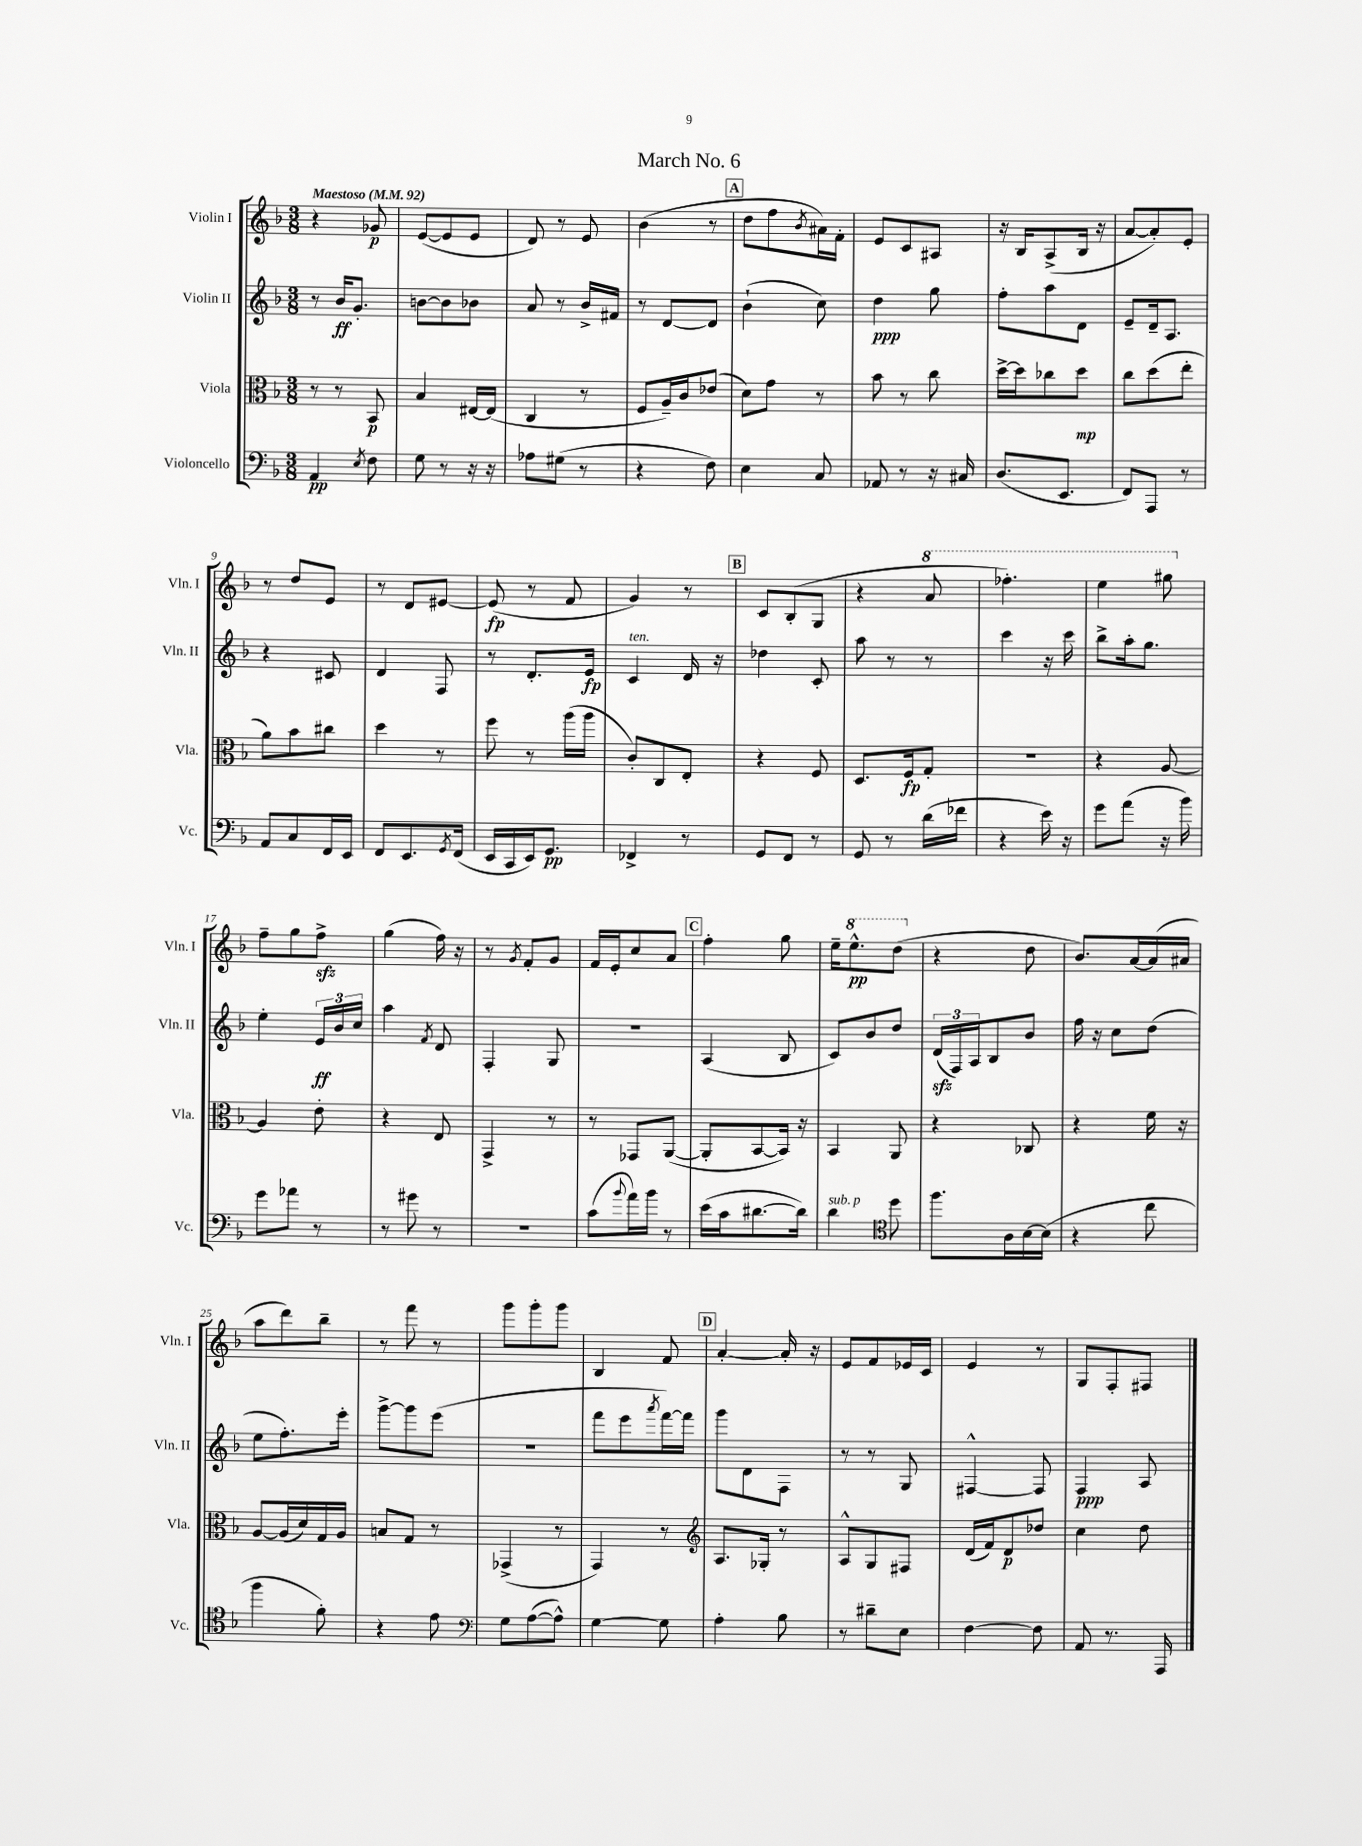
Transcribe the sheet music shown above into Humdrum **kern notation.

**kern	**dynam	**kern	**dynam	**kern	**dynam	**kern	**dynam
*part4	*part4	*part3	*part3	*part2	*part2	*part1	*part1
*staff4	*staff4	*staff3	*staff3	*staff2	*staff2	*staff1	*staff1
*I"Violoncello	*	*I"Viola	*	*I"Violin II	*	*I"Violin I	*
*I'Vc.	*	*I'Vla.	*	*I'Vln. II	*	*I'Vln. I	*
*clefF4	*	*clefC3	*	*clefG2	*	*clefG2	*
*k[b-]	*	*k[b-]	*	*k[b-]	*	*k[b-]	*
*M3/8	*	*M3/8	*	*M3/8	*	*M3/8	*
*MM92	*	*MM92	*	*MM92	*	*MM92	*
=1	=1	=1	=1	=1	=1	=1	=1
!	!	!	!	!	!	!LO:TX:a:B:t=Maestoso	!
4AA/	pp	8r	.	8r	.	4r	.
.	.	8r	.	16b-/KL	ff	.	.
.	.	.	.	8.g'/J	.	.	.
8qE/	.	.	.	.	.	.	.
8F\	.	8BB-/	p	.	.	8g-X/	p
=2	=2	=2	=2	=2	=2	=2	=2
8G\	.	4B-/	.	[8bn\L	.	([8e/L	.
8r	.	.	.	8b\]	.	8e/]	.
16r	.	[16E#X/LL	.	8b-X\J	.	8e/J	.
16r	.	(16E#/JJ]	.	.	.	.	.
=3	=3	=3	=3	=3	=3	=3	=3
8A-X\L	.	4C/	.	8a/	.	8d/)	.
(8G#X\J	.	.	.	8r	.	8r	.
8r	.	8r	.	16b-^/LL	.	8e/	.
.	.	.	.	16f#X/JJ	.	.	.
=4	=4	=4	=4	=4	=4	=4	=4
4r	.	8F/L	.	8r	.	(4b-\	.
.	.	16A~/L)	.	[8d/L	.	.	.
.	.	16c/J	.	.	.	.	.
8F\)	.	(8e-X/J	.	8d/J]	.	8r	.
!!LO:REH:place=s1:t=A
=5	=5	=5	=5	=5	=5	=5	=5
4E\	.	8d\L)	.	(4b-`\	.	8dd\L	.
.	.	8g\J	.	.	.	8ff\	.
.	.	.	.	.	.	8qb-/	.
8C/	.	8r	.	8cc\)	.	16a#X\L)	.
.	.	.	.	.	.	16f'\JJ	.
=6	=6	=6	=6	=6	=6	=6	=6
8AA-X/	.	8b-\	.	4dd\	ppp	8e/L	.
8r	.	8r	.	.	.	8c/	.
16r	.	8cc\	.	8gg\	.	8A#X/J	.
16C#X/	.	.	.	.	.	.	.
=7	=7	=7	=7	=7	=7	=7	=7
(8.D/L	.	[16dd^\LL	.	8ff'\L	.	16r	.
.	.	16dd\J]	.	.	.	16B-/KL	.
.	.	8cc-X\	.	8aa\	.	(8A^/	.
8.EE/J	.	.	.	.	.	.	.
.	.	8dd\J	mp	8d\J	.	16B-/Jk	.
.	.	.	.	.	.	16r	.
=8	=8	=8	=8	=8	=8	=8	=8
8FF/L)	.	8cc\L	.	8e~/L	.	[8a/L	.
8AAA/J	.	(8dd\	.	16d~/k	.	8a'/])	.
.	.	.	.	8.A/J	.	.	.
8r	.	8ee'\J	.	.	.	8e'/J	.
!!LO:LB:g=z
=9	=9	=9	=9	=9	=9	=9	=9
8AA/L	.	8a\L)	.	4r	.	8r	.
8C/	.	8b-\	.	.	.	8dd/L	.
16FF/L	.	8cc#X\J	.	8c#X/	.	8e/J	.
16EE/JJ	.	.	.	.	.	.	.
=10	=10	=10	=10	=10	=10	=10	=10
8FF/L	.	4dd\	.	4d/	.	8r	.
8.EE/	.	.	.	.	.	8d/L	.
.	.	8r	.	8F/	.	[8e#X/J	.
8qGG/	.	.	.	.	.	.	.
(16FF/Jk	.	.	.	.	.	.	.
=11	=11	=11	=11	=11	=11	=11	=11
16EE/LL	.	8ff\	.	8r	.	(8e#/]	fp
16CC/	.	.	.	.	.	.	.
16EE/J)	.	8r	.	8.d'/L	.	8r	.
8.GG/J	pp	.	.	.	.	.	.
.	.	(16aa\LL	.	.	.	8f/	.
.	.	16aa\JJ	.	16e/Jk	fp	.	.
=12	=12	=12	=12	=12	=12	=12	=12
!	!	!	!	!LO:TX:a:i:t=ten.	!	!	!
4FF-X^/	.	8c'/L)	.	4c/	.	4g/)	.
.	.	8C/	.	.	.	.	.
8r	.	8E'/J	.	16d/	.	8r	.
.	.	.	.	16r	.	.	.
!!LO:REH:place=s1:t=B
=13	=13	=13	=13	=13	=13	=13	=13
8GG/L	.	4r	.	4dd-X\	.	8c/L	.
8FF/J	.	.	.	.	.	(8B-'/	.
8r	.	8F/	.	8c'/	.	8G/J	.
=14	=14	=14	=14	=14	=14	=14	=14
8GG/	.	8.D/L	.	8aa\	.	4r	.
8r	.	.	.	8r	.	.	.
.	.	16F/k	fp	.	.	.	.
*	*	*	*	*	*	*8va	*
(16d\LL	.	8G'/J	.	8r	.	8aa/	.
16f-X\JJ	.	.	.	.	.	.	.
=15	=15	=15	=15	=15	=15	=15	=15
4r	.	4.r	.	4ccc\	.	4.fff-X'\)	.
16e\)	.	.	.	16r	.	.	.
16r	.	.	.	16ccc\	.	.	.
=16	=16	=16	=16	=16	=16	=16	=16
8g\L	.	4r	.	8bb-^\L	.	4eee\	.
(8a\J	.	.	.	16aa'\k	.	.	.
.	.	.	.	8.gg\J	.	.	.
16r	.	[8A/	.	.	.	8ggg#X\	.
16b-\)	.	.	.	.	.	.	.
!!LO:LB:g=z
=17	=17	=17	=17	=17	=17	=17	=17
*	*	*	*	*	*	*X8va	*
8g\L	.	4A/]	.	4ee'\	.	8ff~\L	.
8a-X\J	.	.	.	.	.	8gg\	.
8r	.	8e'\	.	24e/LL	ff	8ffzz^\J	.
.	.	.	.	24b-/	.	.	.
.	.	.	.	24cc/JJ	.	.	.
=18	=18	=18	=18	=18	=18	=18	=18
8r	.	4r	.	4aa\	.	(4gg\	.
8g#X\	.	.	.	.	.	.	.
.	.	.	.	8qf/	.	.	.
8r	.	8E/	.	8d/	.	16ff\)	.
.	.	.	.	.	.	16r	.
=19	=19	=19	=19	=19	=19	=19	=19
4.r	.	4GG^/	.	4F'/	.	8r	.
.	.	.	.	.	.	8qg/	.
.	.	.	.	.	.	8f'/L	.
.	.	8r	.	8G/	.	8g/J	.
=20	=20	=20	=20	=20	=20	=20	=20
(8c\L	.	8r	.	4.r	.	16f/LL	.
.	.	.	.	.	.	16e'/J	.
8qqb-/	.	.	.	.	.	.	.
16a\L)	.	8GG-X/L	.	.	.	8cc/	.
16b-\JJ	.	.	.	.	.	.	.
8r	.	([8AA/J	.	.	.	8a/J	.
!!LO:REH:place=s1:t=C
=21	=21	=21	=21	=21	=21	=21	=21
(16e\LL	.	8AA'/L]	.	(4A/	.	4ff'\	.
16c\J	.	.	.	.	.	.	.
[8.d#X\	.	[8BB-/	.	.	.	.	.
.	.	16BB-/Jk])	.	8B-/	.	8gg\	.
16d#\Jk])	.	16r	.	.	.	.	.
=22	=22	=22	=22	=22	=22	=22	=22
!LO:TX:a:i:t=sub. p	!	!	!	!	!	!	!
4d\	.	4BB-/	.	8c/L)	.	16ee~\KL	.
*	*	*	*	*	*	*8va	*
.	.	.	.	.	.	8.eee^^\	pp
.	.	.	.	8b-/	.	.	.
*clefC4	*	*	*	*	*	*	*
8dd\	.	8AA/	.	8dd/J	.	(8ddd\J	.
=23	=23	=23	=23	=23	=23	=23	=23
*	*	*	*	*	*	*X8va	*
8.ff\L	.	4r	.	(24dzz/LL	.	4r	.
.	.	.	.	24F/)	.	.	.
.	.	.	.	24A/J	.	.	.
.	.	.	.	8B-/	.	.	.
16A\L	.	.	.	.	.	.	.
[16B-\	.	8C-X/	.	8b-/J	.	8dd\	.
(16B-\JJ]	.	.	.	.	.	.	.
=24	=24	=24	=24	=24	=24	=24	=24
4r	.	4r	.	16ff\	.	8.b-/L)	.
.	.	.	.	16r	.	.	.
.	.	.	.	8cc\L	.	.	.
.	.	.	.	.	.	[16a/L	.
8cc\	.	16f\	.	(8dd\J	.	(16a/]	.
.	.	16r	.	.	.	16a#X/JJ	.
!!LO:LB:g=z
=25	=25	=25	=25	=25	=25	=25	=25
4ff\	.	[8A/L	.	8ee\L	.	8aa\L	.
.	.	(16A/L]	.	8.ff'\)	.	8ddd\)	.
.	.	16d/)	.	.	.	.	.
8f'\)	.	16G/	.	.	.	8bb-~\J	.
.	.	16A/JJ	.	16eee'\Jk	.	.	.
=26	=26	=26	=26	=26	=26	=26	=26
4r	.	8Bn/L	.	[8ggg^\L	.	8r	.
.	.	8G/J	.	8ggg\]	.	8fff\	.
8e\	.	8r	.	(8eee\J	.	8r	.
=27	=27	=27	=27	=27	=27	=27	=27
*clefF4	*	*	*	*	*	*	*
8G\L	.	(4GG-X^/	.	4.r	.	8ggg\L	.
([8A\	.	.	.	.	.	8ggg'\	.
8A^^\J])	.	8r	.	.	.	8ggg\J	.
=28	=28	=28	=28	=28	=28	=28	=28
[4G\	.	4GG/)	.	8fff\L	.	4B-/	.
.	.	.	.	8eee\	.	.	.
.	.	.	.	8qaaa/	.	.	.
8G\]	.	8r	.	[16fff\L)	.	8f/	.
.	.	.	.	16fff\JJ]	.	.	.
!!LO:REH:place=s1:t=D
=29	=29	=29	=29	=29	=29	=29	=29
*	*	*clefG2	*	*	*	*	*
4A'\	.	8.A/L	.	8ggg\L	.	[4a'/	.
.	.	.	.	8d\	.	.	.
.	.	16G-X'/Jk	.	.	.	.	.
8B-\	.	8r	.	8F\J	.	16a'/]	.
.	.	.	.	.	.	16r	.
=30	=30	=30	=30	=30	=30	=30	=30
8r	.	8A^^/L	.	8r	.	8e/L	.
8d#X~\L	.	8G/	.	8r	.	8f/	.
8E\J	.	8F#X/J	.	8G/	.	16e-X/L	.
.	.	.	.	.	.	16c/JJ	.
=31	=31	=31	=31	=31	=31	=31	=31
[4F\	.	(16d/LL	.	[4F#X^^/	.	4e/	.
.	.	16f/J)	.	.	.	.	.
.	.	8d/	p	.	.	.	.
8F\]	.	8dd-X/J	.	8F#/]	.	8r	.
=32	=32	=32	=32	=32	=32	=32	=32
8AA/	.	4cc\	.	4F/	ppp	8G/L	.
8.r	.	.	.	.	.	8F'/	.
.	.	8dd\	.	8A/	.	8F#X/J	.
16AAA/	.	.	.	.	.	.	.
==	==	==	==	==	==	==	==
*-	*-	*-	*-	*-	*-	*-	*-
